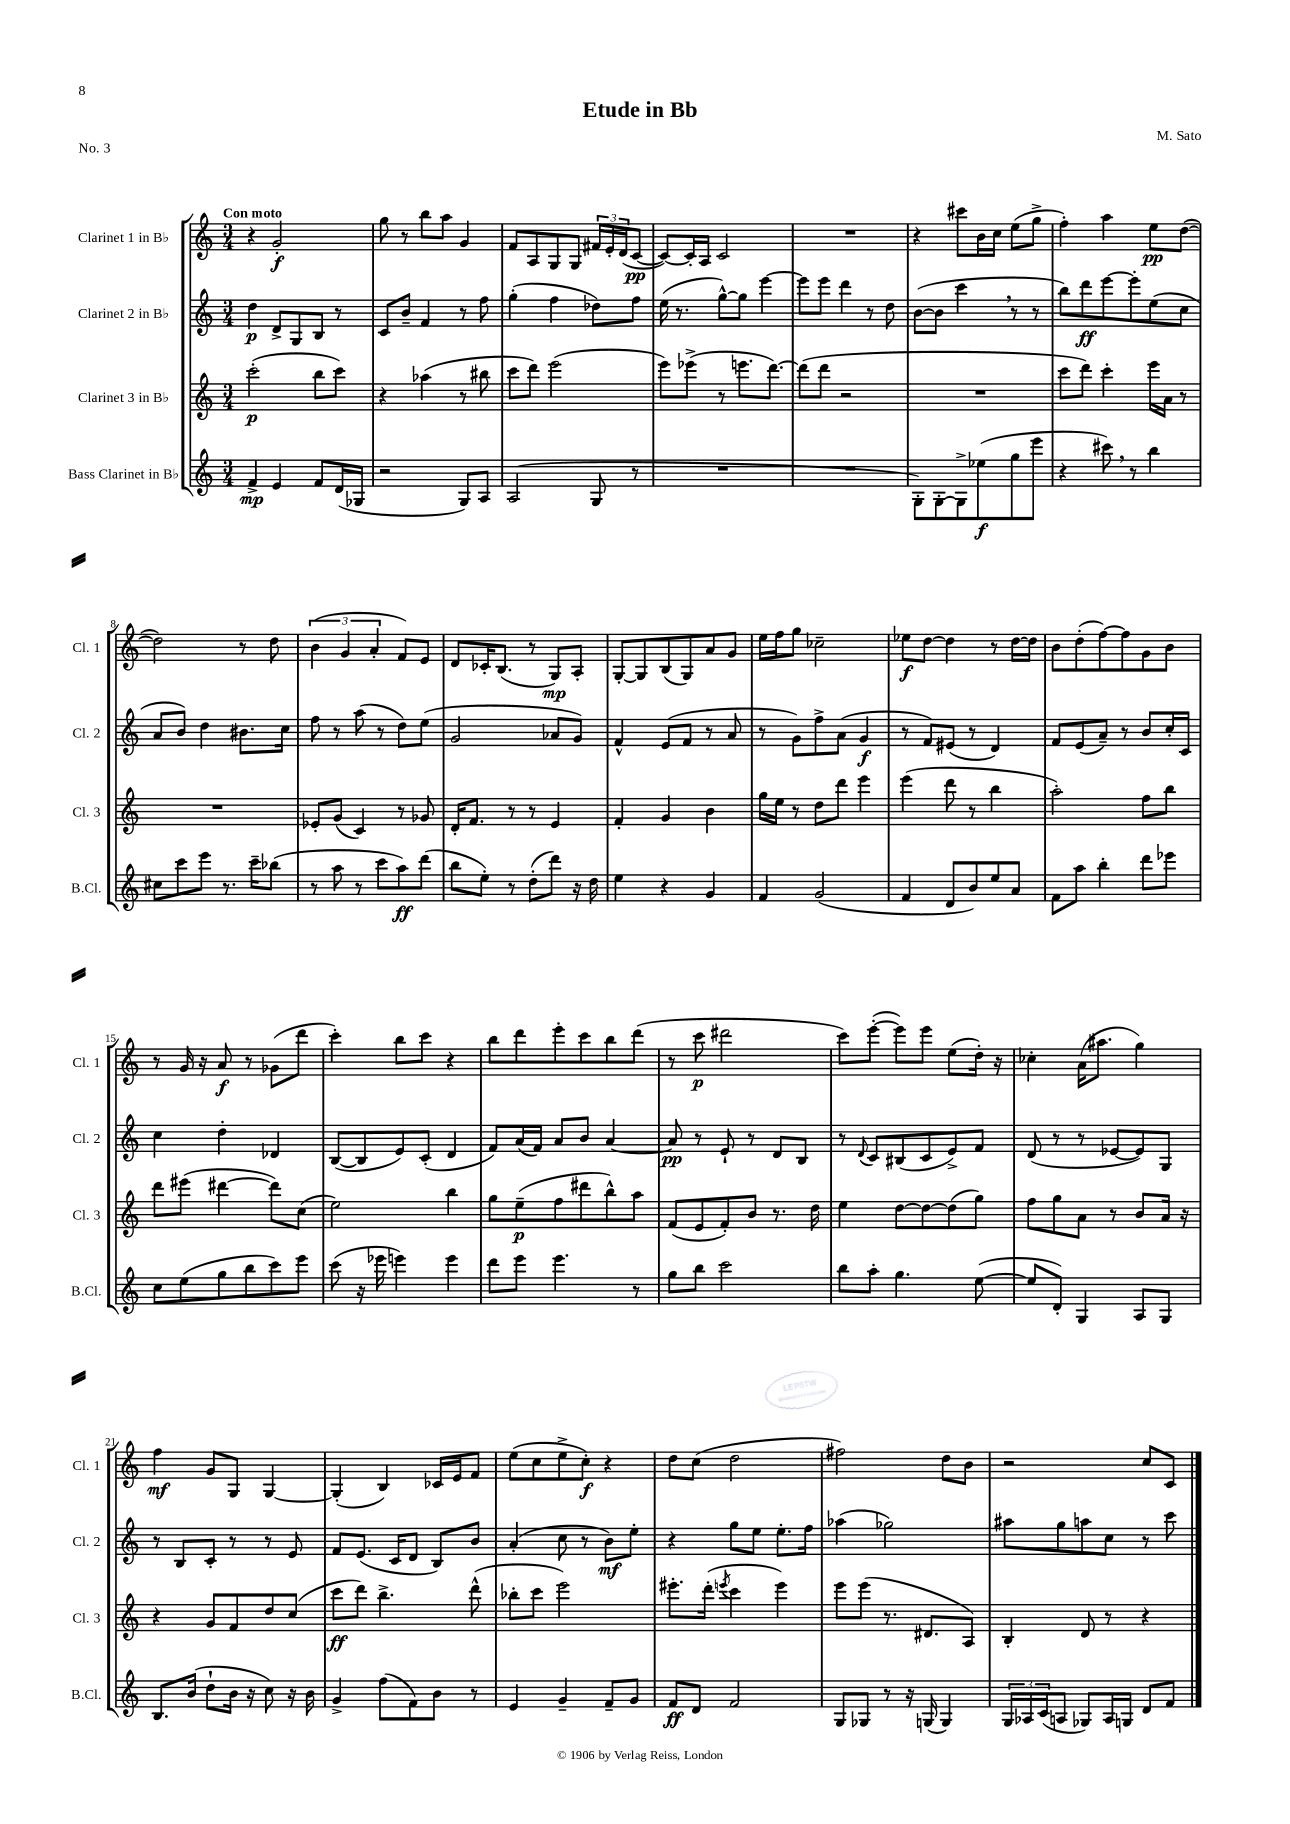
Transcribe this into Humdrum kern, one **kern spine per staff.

**kern	**kern	**kern	**kern
*staff4	*staff3	*staff2	*staff1
*clefG2	*clefG2	*clefG2	*clefG2
*k[]	*k[]	*k[]	*k[]
*M3/4	*M3/4	*M3/4	*M3/4
4f^	(2ccc'	4dd	4r
4e	.	8d^	2g'
.	.	8G	.
8f	8bb	8B	.
(16d	8ccc)	8r	.
16G-	.	.	.
=	=	=	=
2r	4r	8c	8gg
.	.	8b~	8r
.	(4aa-	4f	8bb
.	.	.	8aa
8G)	8r	8r	4g
8A	8bb#	8ff	.
=	=	=	=
(2A	8ccc	(4gg'	8f
.	8ddd)	.	8A
.	(2eee	4ff	8G
.	.	.	8G
8G	.	8dd-)	24f#
.	.	.	24e'
.	.	.	(24d
8r	.	8ff	[8c
=	=	=	=
2.r	8eee)	(16ee	8c_)
.	.	8.r	.
.	(8eee-^	.	16c']
.	.	.	16A
.	8r	[8gg^^)	2c
.	8.eee	8gg]	.
.	.	[4eee	.
.	[8.ddd)	.	.
=	=	=	=
2.r	(8ddd]	8eee]	2.r
.	8ddd	8eee	.
.	2r	4ddd	.
.	.	8r	.
.	.	8dd	.
=	=	=	=
8G')	2.r	([8b	4r
[8G'	.	8b]	.
8G^]	.	4ccc	8ccc#
(8ee-	.	.	16b
.	.	.	16cc
8gg	.	8r	(8ee
8eee	.	8r	8gg^
=	=	=	=
4r	8ccc	8bb)	4ff')
.	8ddd)	8ddd	.
8ccc#)	4ccc'	[8eee	4aa
8r	.	8eee']	.
4bb	16eee	(8ee	8ee
.	16a	.	.
.	8r	8cc	([8dd
=	=	=	=
8cc#	2.r	8a	2dd])
8ccc	.	8b)	.
8eee	.	4dd	.
8.r	.	.	.
.	.	8.b#	8r
16ccc~	.	.	.
(8bb-	.	.	8dd
.	.	16cc	.
=	=	=	=
8r	8e-'	8ff	(6b
8aa	(8g	8r	.
.	.	.	6g
8r	4c)	(8aa	.
.	.	.	6a'
8ccc	.	8r	.
8aa)	8r	8dd)	8f)
(8ddd	8g-	(8ee	8e
=	=	=	=
8bb	16d'	2g	8d
.	8.f	.	.
8ee')	.	.	16c-'
.	.	.	(8.B
8r	8r	.	.
(8dd'	8r	.	8r
8ddd)	4e	8a-	8G)
16r	.	8g)	8A'
16dd	.	.	.
=	=	=	=
4ee	4f'	4f^^	[8G'
.	.	.	8G]
4r	4g	(8e	(8B
.	.	8f	8G)
4g	4b	8r	8a
.	.	8a	8g
=	=	=	=
4f	16gg	8r	16ee
.	16ee	.	16ff
.	8r	8g)	8gg
(2g	8dd	8ff^	2cc-~
.	8ddd	(8a	.
.	4eee	4g	.
=	=	=	=
4f	(4eee	8r	8ee-
.	.	8f)	[8dd
8d	8ddd	(8e#	4dd]
8b)	8r	8r	.
8ee	4bb	4d)	8r
8a	.	.	[16dd
.	.	.	16dd]
=	=	=	=
8f	2aa')	8f	8b
8aa	.	(8e	(8dd'
4bb'	.	8a~)	[8ff)
.	.	8r	8ff]
8ddd	8ff	8b	8g
8eee-	8bb	16cc'	8b
.	.	16c	.
=	=	=	=
8cc	8ddd	4cc	8r
(8ee	(8eee#	.	16g
.	.	.	16r
8gg	[4ddd#	4dd'	8a
8bb	.	.	8r
8ccc)	8ddd#])	4d-	(8g-
8eee	(8cc	.	8ddd
=	=	=	=
(8ccc	2ee)	([8B	4ccc')
16r	.	8B]	.
16eee-	.	.	.
4eee)	.	8e)	8bb
.	.	(8c'	8ccc
4eee	4bb	4d	4r
=	=	=	=
8ddd	8gg	8f)	8bb
8eee	(8ee~	(16a	8ddd
.	.	16f)	.
4.eee	8ff	8a	8eee'
.	8ddd#	8b	8ccc
.	8bb^^)	[4a	8bb
8r	8aa	.	(8ddd
=	=	=	=
8gg	(8f	8a]	8r
8bb	8e	8r	8ccc
2ccc	8f')	8e`	2ddd#
.	8b	8r	.
.	8.r	8d	.
.	.	8B	.
.	16dd	.	.
=	=	=	=
8bb	4ee	8r	8ccc)
.	.	8qqd	.
8aa'	.	8c	([8eee'
4.gg	[8dd	(8B#	8eee])
.	8dd_	8c	8eee
.	(8dd]	8e^)	(8ee
([8ee	8gg)	8f	16dd')
.	.	.	16r
=	=	=	=
8ee]	8ff	(8d	4cc-'
8d')	8gg	8r	.
4G	8a	8r	(16a
.	.	.	8.aa#
.	8r	[8e-	.
8A	8b	8e-])	4gg)
8G	16a	8G	.
.	16r	.	.
=	=	=	=
8.B	4r	8r	4ff
.	.	8B	.
(16b	.	.	.
8dd`	8g	8c'	8g
16b	8f	8r	8G
16r	.	.	.
8cc)	8dd	8r	[4G
16r	(8cc	8e	.
16b	.	.	.
=	=	=	=
4g^	8ccc	8f	(4G']
.	8ddd)	(8.e	.
(8ff	4.bb^	.	4B)
.	.	16c	.
8f)	.	8d	.
8b	.	8B)	16c-
.	.	.	16e
8r	(8ddd^^	8b	8f
=	=	=	=
4e	8bb-'	(4a'	(8ee
.	8ccc	.	8cc
4g~	2eee)	8cc	8ee^
.	.	8r	8cc')
8f~	.	8b)	4r
8g	.	8ee'	.
=	=	=	=
8f	8.eee#'	4r	8dd
8d	.	.	(8cc
.	(16ddd'	.	.
.	8qeee	.	.
2f	4ccc	8gg	2dd
.	.	8ee	.
.	4eee)	8.ee'	.
.	.	16ff	.
=	=	=	=
8G	8eee	(4aa-	2ff#)
8G-	(8eee	.	.
8r	8.r	2gg-)	.
16r	.	.	.
(16G	8.d#	.	.
4G)	.	.	8dd
.	8A)	.	8b
=	=	=	=
24G	4B'	8aa#	2r
24A-	.	.	.
(24c	.	.	.
8A	.	8gg	.
8G-)	8d	8aa	.
16A	8r	8cc	.
16G	.	.	.
8d	4r	8r	8cc
8f	.	8ccc	8c
==	==	==	==
*-	*-	*-	*-
